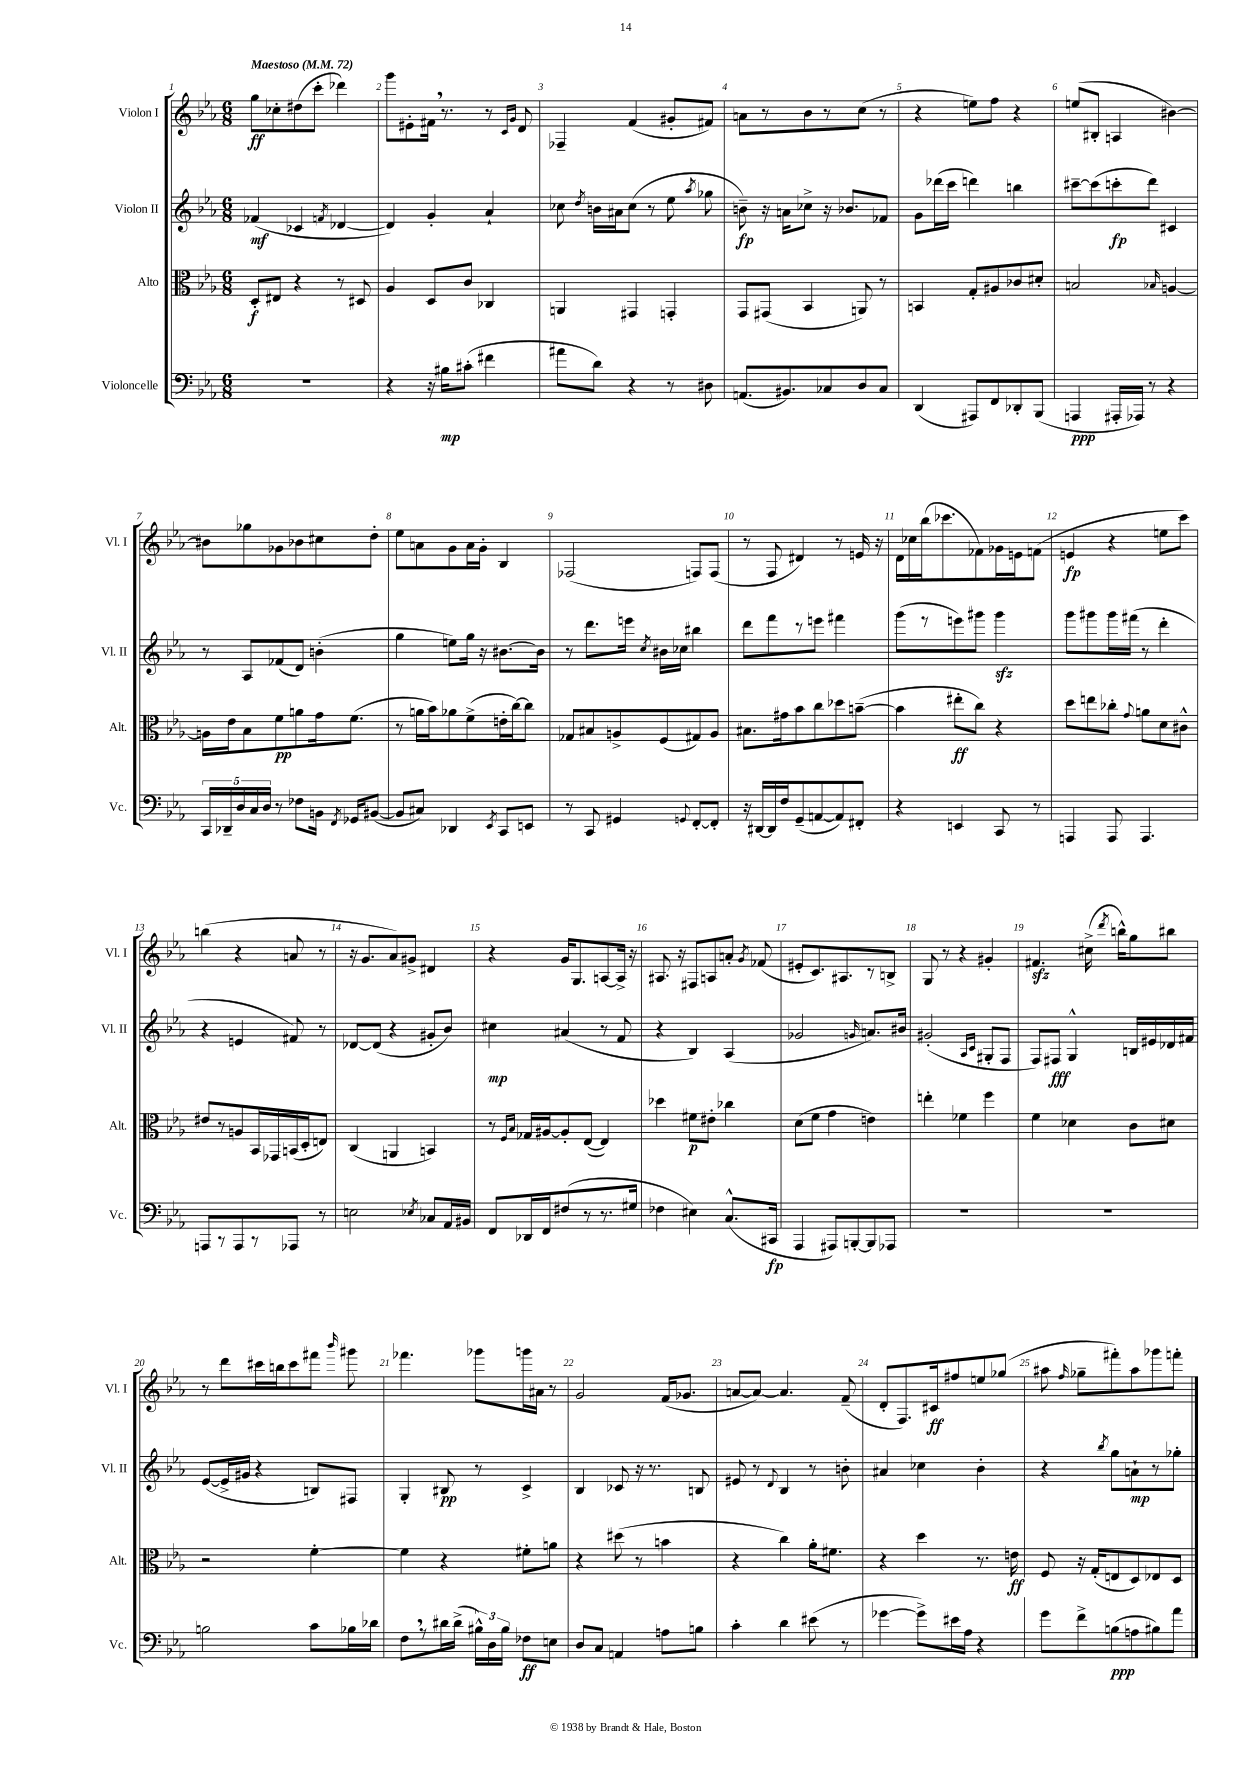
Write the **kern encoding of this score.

**kern	**kern	**kern	**kern
*staff4	*staff3	*staff2	*staff1
*clefF4	*clefC3	*clefG2	*clefG2
*k[b-e-a-]	*k[b-e-a-]	*k[b-e-a-]	*k[b-e-a-]
*M6/8	*M6/8	*M6/8	*M6/8
*MM72	*MM72	*MM72	*MM72
2.r	8D'	(4f-	8gg
.	8E#	.	8cc-'
.	4r	4c-	(8dd#
.	.	.	8ccc'
.	.	8qf	.
.	8r	[4d-	4ddd-)
.	8D#	.	.
=	=	=	=
4r	4A-	4d-])	8ggg
.	.	.	8e#'
16r	8D	4g'	16f#
16B#	.	.	8.r
(8c#'	8c	.	.
4f#	4C-	4a-`	8r
.	.	.	16qqc
.	.	.	16qqg
.	.	.	8d
=	=	=	=
8a#	4AA	8cc-	4F-~
.	.	8qdd	.
8d)	.	16b	.
.	.	16a#	.
4r	4GG#	(8cc-	(4f
.	.	8r	.
8r	4GG'	8ee-	8g#'
.	.	8qaa-	.
8D#	.	8gg-	8f#)
=	=	=	=
(8.AA	8GG	8b~)	8a
.	(8GG#	16r	8r
8.BB#)	.	16a	.
.	4BB-	8cc-^	8b-
8C-	.	16r	8r
.	.	8.b-	.
8D	8AA)	.	(8cc
8C-	8r	8f-	8r
=	=	=	=
(4DD	4BB	8g	4r
.	.	(16ddd-	.
.	.	16ccc	.
8AAA#)	8G'	4ddd)	8ee)
8FF	8A#	.	8ff
8DD-'	8c-	4bb	4r
(8BBB-	8d#'	.	.
=	=	=	=
4AAA	2B	[8ccc#~	(8ee
.	.	(8ccc#]	8B#'
16AAA#'	.	8ccc'	4A
16AAA-)	.	.	.
8r	.	8ddd)	.
.	16qqB-	.	.
4r	[4A	4c#	[4b#)
=	=	=	=
20CC	16A]	8r	8b#]
20DD-~	.	.	.
.	16e-	.	.
20D	.	.	.
.	8B-	8A-	8gg-
20C	.	.	.
20D	.	.	.
8r	8f	(8f-	8g-
8F-	8a	8d)	8b-
16BB	16g	(4b'	8cc#
8qFF	.	.	.
16GG-	(8.f	.	.
([8BB#	.	.	8dd'
=	=	=	=
8BB#]	8r	4gg	8ee-
8C#)	16a	.	8a
.	16b-)	.	.
4DD-	8a-	8ee)	8g
.	(8f^	16gg	16a
.	.	16r	16g'
8qEE-	.	.	.
8CC	16e'	[8.b#	4B-
.	[16cc)	.	.
8EE	8cc]	.	.
.	.	16b#]	.
=	=	=	=
8r	8G-	8r	(2F-
8CC	8B#	8.ddd	.
4GG#	8A^	.	.
.	.	16eee	.
.	.	8qcc	.
.	(8F	16b#	.
.	.	16cc-	.
8qqGG	.	.	.
[8FF'	8G#)	4bb#	8F)
8FF']	8A	.	(8F
=	=	=	=
16r	8.B#	8ddd	8r
[16DD#	.	.	.
16DD#]	.	8fff	8F
16F	16g#	.	.
(8GG~	8b-	8r	4d#)
[8AA	8cc	8eee	.
8AA])	8dd-	4fff#	8r
8FF#'	([8b~	.	16e
.	.	.	16r
=	=	=	=
4r	4b]	(8ggg	16d
.	.	.	16cc-
.	.	8r	(16bb-
.	.	.	8.ccc-
4EE	8ee#'	8eee)	.
.	8cc)	8ggg#	8f-)
8CC	4r	4ggg#	16g-
.	.	.	16e
8r	.	.	(8f
=	=	=	=
4AAA	8dd	8ggg	4e
.	8ee	8ggg#	.
8AAA	8cc-'	16ggg#	4r
.	.	(16fff#	.
.	8qqg	.	.
4.AAA	8a	8r	.
.	8d	4ddd'	8ee
.	8c#^^	.	8ccc)
=	=	=	=
8AAA	8e#	4r	(4bb
8r	8r	.	.
8AAA	8A	4e	4r
8r	16BB-	.	.
.	16GG-	.	.
8AAA-	(16BB	8f#)	8a
.	16D'	.	.
8r	8E)	8r	8r
=	=	=	=
2E	(4C	[8d-	16r
.	.	.	8.g
.	.	(8d-]	.
.	4AA	4r	8a-)
.	.	.	8g#^
8qE-	.	.	.
8C-	4BB)	8g#'	4d#
16AA-	.	8b-)	.
16BB#	.	.	.
=	=	=	=
8FF	8r	4cc#	4r
.	16qqF	.	.
.	16qqB-	.	.
16DD-	16G-	.	.
16FF	[16A#	.	.
(8F#	8A#']	(4a#	16g
.	.	.	8.G
8r	([8E-	.	.
8.r	4E-])	8r	[8A
.	.	8f	16A^]
16G#	.	.	16r
=	=	=	=
4F-	4dd-	4r	8.A#
.	.	.	16r
4E#)	8f#	4B-)	8F#
.	8e#'	.	8A
(8.C^^	4cc-	(4A-	8a'
.	.	.	8qg
.	.	.	(8f-
16CC#	.	.	.
=	=	=	=
4AAA-	(8d	2g-	8e#'
.	8f	.	8.c)
8AAA#)	4g	.	.
.	.	.	8.A#
[8BBB'	.	.	.
.	.	16qqg	.
8BBB]	4e)	8.a)	8r
8AAA-	.	.	8B^
.	.	16b#	.
=	=	=	=
2.r	4ee'	(2g#'	8G
.	.	.	8r
.	4f-	.	4r
.	.	16qqA-	.
.	.	16qqc	.
.	4ff	8G#'	4g#'
.	.	8F	.
=	=	=	=
2.r	4f	8F)	4.f#
.	.	8F#	.
.	4d-	4G^^	.
.	.	.	(16cc#^
.	.	.	8qddd
.	.	.	16bb^^)
.	8c	16B	8gg
.	.	16e#	.
.	8d#	16d-	8bb#
.	.	16f#	.
=	=	=	=
2B	2r	([8e-	8r
.	.	16e-^]	8ddd
.	.	16g#	.
.	.	4r	16ccc#
.	.	.	16bb
.	.	.	8ccc#
8c	[4f'	8B)	8fff#
.	.	.	16qqbbb-
16B-	.	8F#	8ggg#
16d-	.	.	.
=	=	=	=
8F	4f]	4G'	4.fff-
8r	.	.	.
16d#	4r	8B#	.
(16d#^	.	.	.
24B#^^)	.	8r	8ggg-
24D	.	.	.
24B#	.	.	.
8F-	8f#'	4c^	16ggg
.	.	.	16a#
8E	8a	.	8r
=	=	=	=
8D	4r	4B-	2g
8C	.	.	.
4AA	(8dd#	8c-	.
.	8r	16r	.
.	.	8.r	.
8A	4b	.	(16f
.	.	.	8.g-
8B	.	8B	.
=	=	=	=
4c'	4r	8e#	[8a
.	.	8r	8a_)
.	.	8qqd	.
4d	4cc)	4B-	4.a]
(8e#	16a-'	8r	.
.	8.f#	.	.
8r	.	8b'	(8f~
=	=	=	=
[4g-	4r	4a#	8d'
.	.	.	8.F)
8g-^])	4dd	4cc-	.
.	.	.	16c#
16e#	.	.	8ff#
16A-	.	.	.
4r	8.r	4b-'	8ee
.	.	.	(8gg-
.	16e	.	.
=	=	=	=
8g	8F	4r	8aa#
.	.	.	16qqff
8f^	16r	.	8gg-~
.	(16G'	.	.
.	.	8qbb-	.
(8B	8E	8gg	8fff#')
8A	8D)	8a`	8aa#
8B#)	8E-	8r	8ggg-
8a-	8D	8gg-'	8fff'
==	==	==	==
*-	*-	*-	*-
